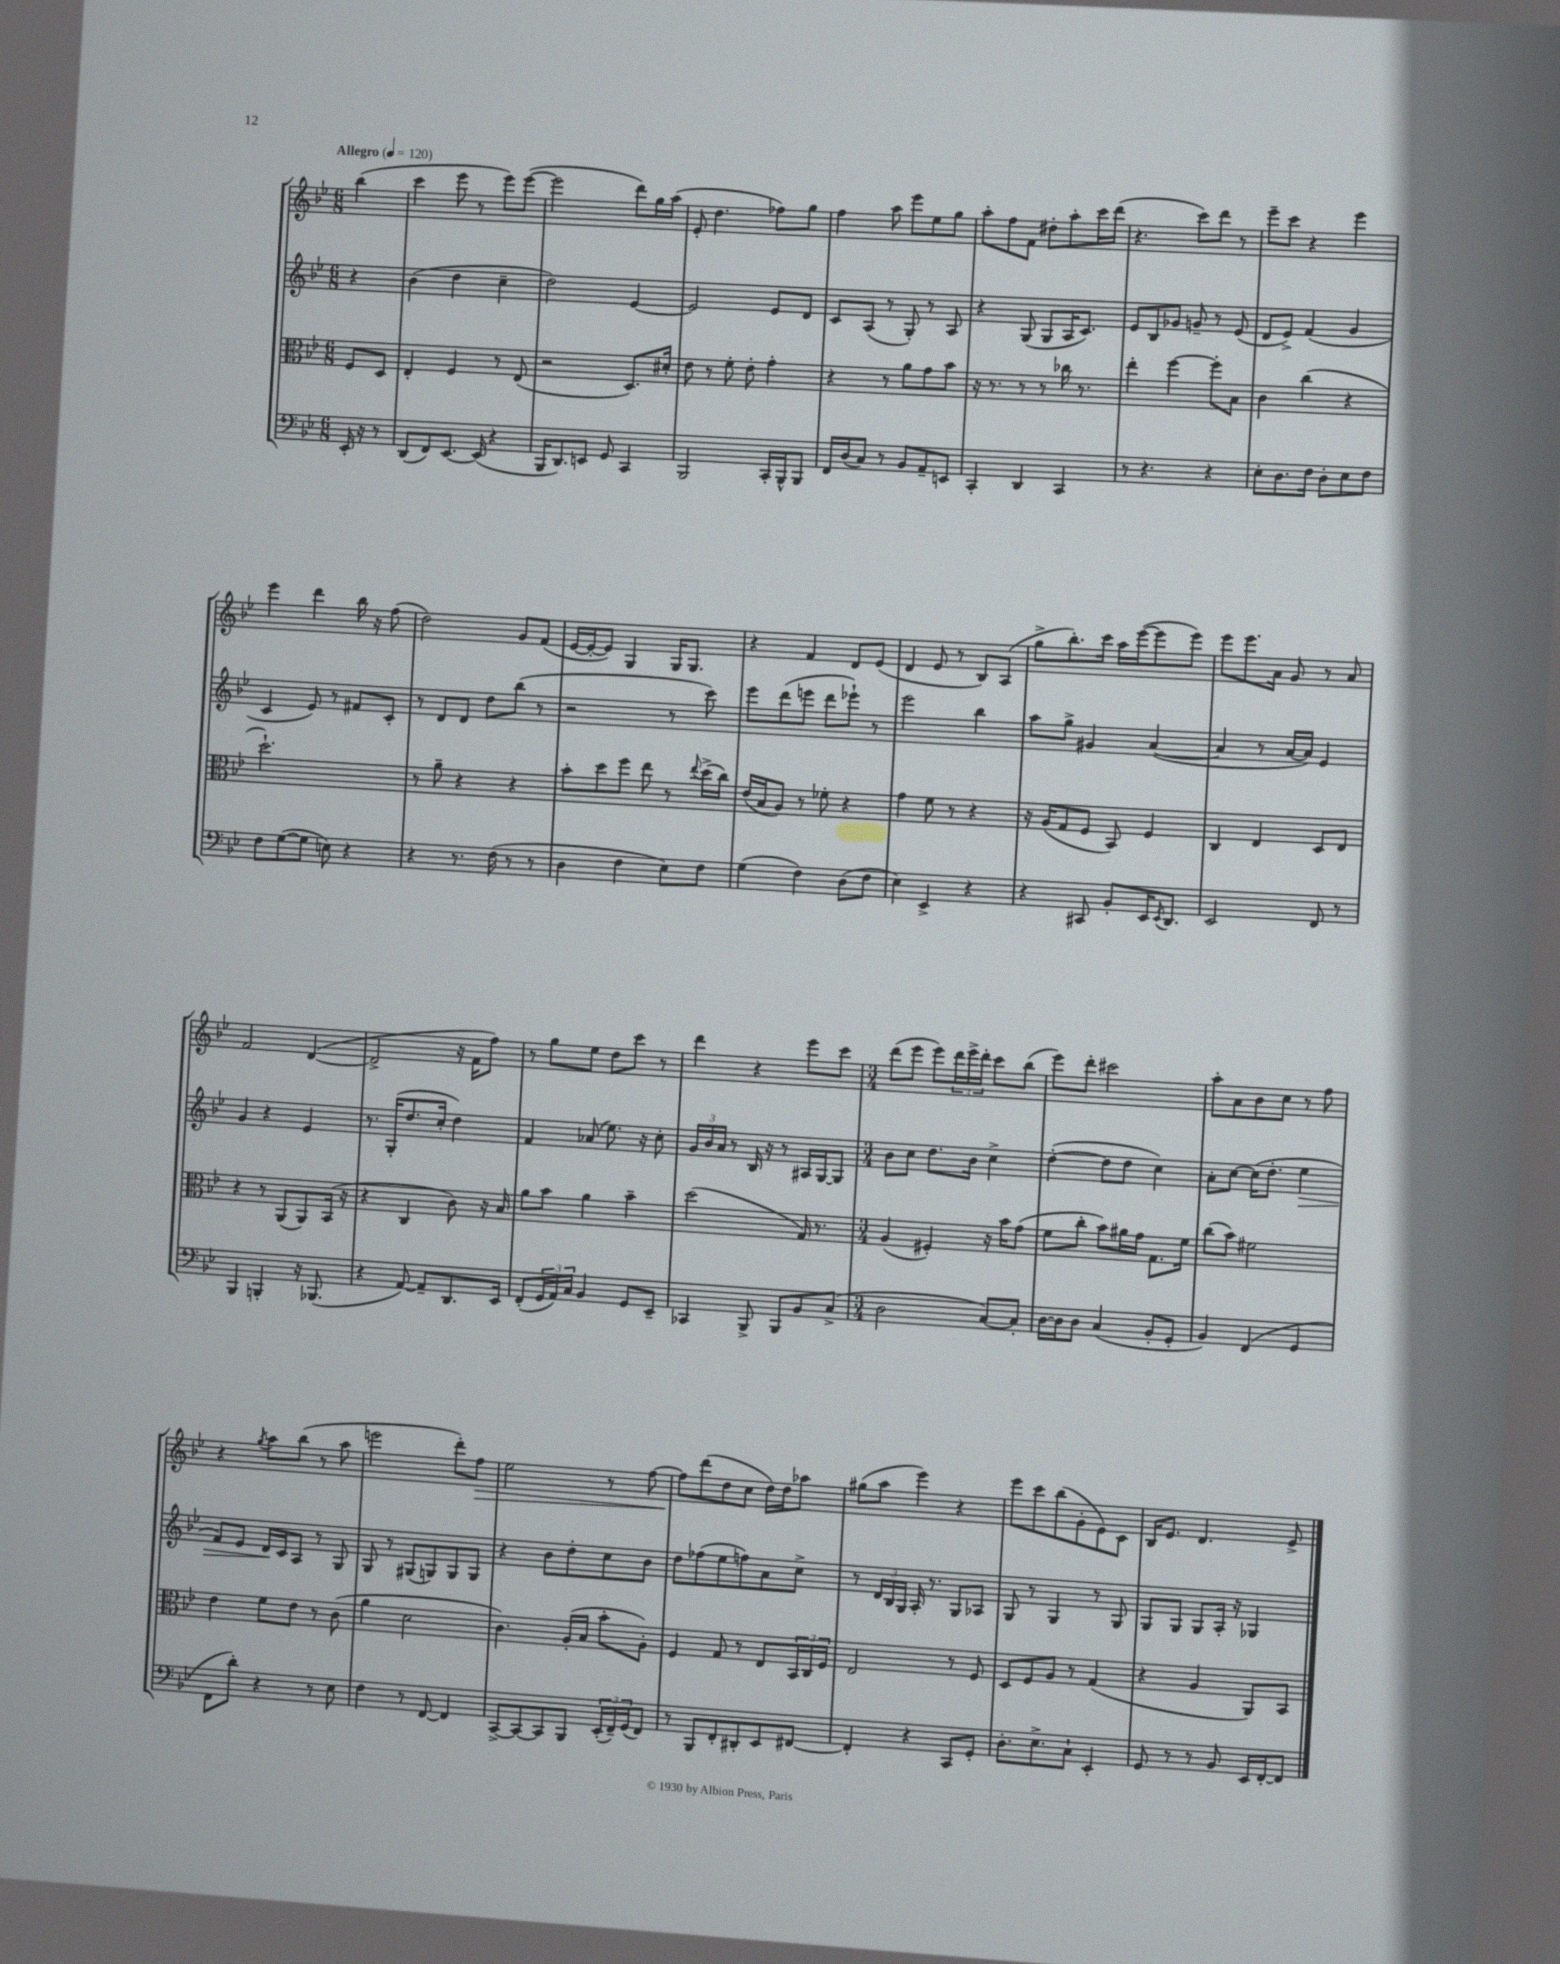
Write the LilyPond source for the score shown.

<<
\new StaffGroup <<
\new Staff = "s0" {
    \clef treble \key bes \major \numericTimeSignature \time 6/8 \partial 4 \tempo "Allegro" 4 = 120
    bes''4( |
    c'''4 ees'''8 r8 ees'''8) ees'''8~( |
    ees'''2 d'''8) g''16 a''16( |
    ees'8-. d''4. fes''8) g''8 |
    f''4 a''8 ees'''8 ees''8 g''8 |
    a''8-. f''8 f'8 dis''8-. a''8-. c'''16 d'''16( |
    r4. c'''8) d'''8 r8 |
    ees'''8-- c'''8 r4 ees'''4 |
    ees'''4 d'''4 bes''16 r16 f''8( |
    d''2) g'8 f'8( |
    ees'16~ ees'16~-. ees'8) g4 g16 g8. |
    r4 f'4 d'8 ees'8( |
    d'4 ees'8 r8 bes8) a8( |
    g''8-> bes''8.-.) c'''16 a''16 ees'''16~( ees'''8 ees'''8) |
    ees'''8 ees'''8. a'16 g'8 r8 a'8 |
    f'2 d'4~( |
    d'2-> r16 f'16 f''8) |
    r8 g''8 ees''8 d''8 c'''8 r8 |
    d'''4 r4 ees'''8 c'''8 |
    \numericTimeSignature \time 3/4 d'''8( ees'''8 ees'''8) \tuplet 3/2 { d'''16 ees'''16-> d'''16-. } c'''8 bes''8( |
    ees'''8) d'''8-. cis'''2 |
    a''8-. a'8 bes'8 c''8 r8 f''8 |
    r4 \acciaccatura { g''8 } a''8 bes''8( r8 a''8 |
    e'''2 d'''8-.) f''8\> |
    ees''2 r8 f''8~ |
    f''8\! d'''8( d''8 c''8 d''16) d''16 aes''8 |
    gis''8( a''8 ees'''4) r4 |
    ees'''8 c'''8 bes''8( g'8-. ees'8) c'8 |
    bes16 ees'8. d'4. ees'8-> \bar "|." |
}
\new Staff = "s1" {
    \clef treble \key bes \major \numericTimeSignature \time 6/8 \partial 4
    r4 |
    bes'4( d''4 c''4-- |
    d''2) ees'4~ |
    ees'2 ees'8 d'8 |
    c'8 a8( r8 g8-.) r8 a8 |
    r4 g8( g8 a16 c'8.) |
    ees'8 bes8 ges'8 g'8-- r8 ees'8( |
    d'8 ees'8->) f'4( g'4 |
    c'4 ees'8) r8 fis'8 c'8-. |
    r8 d'8 d'8 d''8 bes''8( r8 |
    r2 r8 c'''8) |
    ees'''8 d'''8( e'''8 d'''8 ees'''8-!) r8 |
    ees'''2 bes''4 |
    a''8 g''8-> gis'4 a'4~( |
    a'4 r8 a'16~ a'16) ees'4 |
    g'4 r4 ees'4 |
    r8. g16-.( d''8. c''16-. d''4) |
    f'4 aes'8( ees''8.) r16 c''8-. |
    \tuplet 3/2 { g'16 bes'16 a'16 } r8 bes16 r16 r8 ais16 g16~ g8 |
    \numericTimeSignature \time 3/4 bes'8 c''8 d''8. bes'16 c''4-> |
    d''4~-.( d''8 d''8 c''4) |
    a'8-. c''8~ c''16( d''8.-. ees''4\> |
    f'8) ees'8 d'16\! c'16 a8 r8 g8 |
    g8 r8 gis8( g8) g8 g8 |
    r4 bes'8 d''8-. c''8 bes'8 |
    d''8 fes''8( ees''8 f''8) a'8 c''8-> |
    r8 \tuplet 3/2 { d'16 bes16 g16 } a16-. r8. g8 aes8 |
    g8 r8 g4 r8 g8 |
    g8 g8 g8 a16-. r16 ges4 \bar "|." |
}
\new Staff = "s2" {
    \clef alto \key bes \major \numericTimeSignature \time 6/8 \partial 4
    f8 d8 |
    ees4-. f4 r8 ees8( |
    r2 d8.) dis'16-. |
    ees'8 r8 f'8-. ees'8-. g'4-. |
    r4 r8 a'8 g'8 bes'8 |
    r16 r8. r8 r8 ces''16 r8. |
    ees''4-. f''4~ f''8-. bes8 |
    c'4 c''4( r4 |
    d''2.-!) |
    r8 a'8-- r4 r4 |
    bes'8-. d''8 f''8 ees''8 r8 \appoggiatura { ees''8 } d''16->( c''16) |
    ees'16( bes16 a8) r8 fes'8-. r4 |
    g'4 f'8 r8 r4 |
    r16 a16( g8 f8 bes,8) f4 |
    c4 ees4 d8 ees8 |
    r4 r8 a,8( a,8) bes,16( r16 |
    r4 c4 c'8) r16 bes16 |
    a'8 bes'8 a'4 bes'4-- |
    d''2( g16) r8. |
    \numericTimeSignature \time 3/4 a4( fis4-.) r16 bes'16 g'8( |
    f'8 c''8-. bes'8) ais'16 g'16 g8. f'16 |
    c''8( bes'8) fis'2 |
    ees'4 f'8 ees'8 r8 c'8( |
    a'4 d'2 |
    c'4.) a16-.( bes16 bes'8-. a8-.) |
    f4 g8 r8 ees8 \tuplet 3/2 { bes,16 c16 f16 } |
    ees2 r8 f8 |
    d8 f8 a8 r8 g4( |
    r4 a4 a,8) bes,8 \bar "|." |
}
\new Staff = "s3" {
    \clef bass \key bes \major \numericTimeSignature \time 6/8 \partial 4
    ees,16-. r16 r8 |
    d,8( f,8) ees,8.~ ees,16( r4 |
    bes,,16 d,8.) e,8 g,8 c,4 |
    bes,,2 c,16-. bes,,16-^ bes,,8 |
    f,16 d16( c8) r8 bes,8 a,8-- e,8 |
    c,4-. d,4 c,4 |
    r8 r4. r4 |
    ees8-. d8. f16 d8-. ees8 f8 |
    f8 g8~( g8 e8) r4 |
    r4 r8. f16( r8 r8 |
    d4 f4 ees8) f8 |
    g4( f4) d8( f8 |
    ees4) ees,4-> r4 |
    r4 cis,8 bes,8-. ees,16 \acciaccatura { ees,8 } d,8. |
    ees,2 f,8 r8 |
    bes,,4 b,,4-. r16 bes,,8.( |
    r4 a,8~) a,8-- d,8. ees,16 |
    f,8-.( \tuplet 3/2 { g,16 a,16) c16 } bes,4 g,8 ees,8-- |
    ces,4 bes,,8-> bes,,8 bes,8 c8->( |
    \numericTimeSignature \time 3/4 d2 c8~) c8-. |
    d16~ d16 d8 c4( bes,8-. g,8-. |
    bes,4) f,4( g,4 |
    f,8 d'8-.) r4 r8 ees8 |
    f4 r8 f,8~ f,4 |
    c,8~-> c,8~ c,8 bes,,8 \tuplet 3/2 { ees,16-.( f,16--) g,16( } f,8) |
    r8 bes,,8 f,8-. dis,8-. ees,8 fis,8~ |
    fis,4-. r4 c,8 g,8-. |
    d8.-. ees8.-> c8-! ees,4-. |
    g,8 r8 r8 bes,8 ees,16 f,16~-. f,8 \bar "|." |
}
>>
>>
\layout { \context { \Score \remove "Bar_number_engraver" } }
